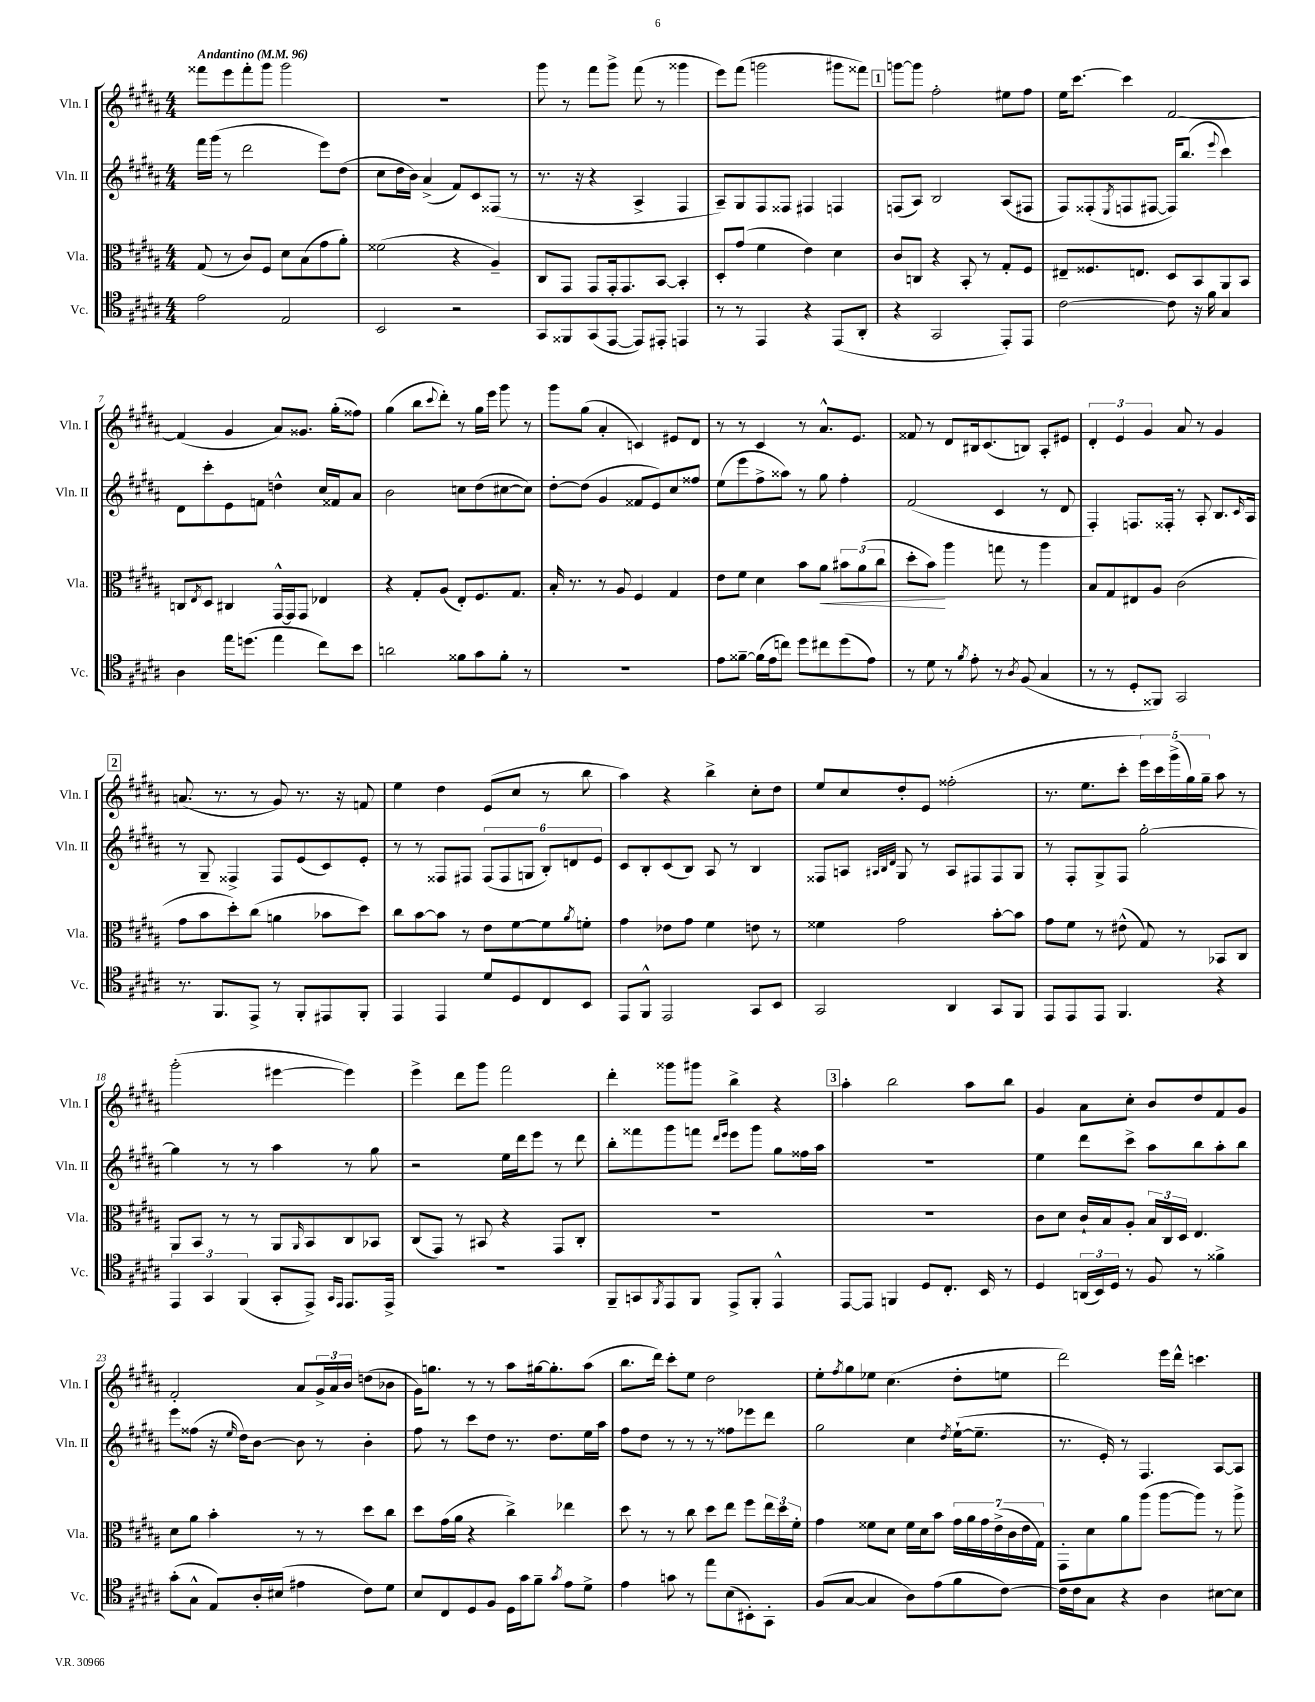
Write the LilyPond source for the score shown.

<<
\new StaffGroup <<
\new Staff = "s0" \with { instrumentName = "Vln. I" shortInstrumentName = "Vln. I" } {
    \clef treble \key b \major \numericTimeSignature \time 4/4 \tempo "Andantino" 4 = 96
    fisis'''8 e'''8 fisis'''8-. gis'''8 gis'''2 |
    R1 |
    gis'''8 r8 fis'''8 gis'''8-> fis'''8( r8 gisis'''4 |
    e'''8) fis'''8( g'''2 gis'''8 fisis'''8) |
    \mark \markup { \box "1" } g'''8~ g'''8 fis''2-. eis''8 fis''8 |
    e''16 cis'''8.~ cis'''4 fis'2~ |
    fis'4( gis'4 ais'8) gisis'8. gis''16-.( fisis''8) |
    gis''4( b''8 \appoggiatura { cis'''8 } dis'''8-.) r8 gis''16 e'''16 gis'''8 r8 |
    gis'''8 gis''8( ais'4-. c'4) eis'8 dis'8 |
    r8 r8 cis'4 r8 ais'8.-^ e'8. |
    fisis'8 r8 dis'8 bis16 cis'8.( b8) ais8-. eis'8 |
    \tuplet 3/2 { dis'4-. e'4 gis'4 } ais'8 r8 gis'4 |
    \mark \markup { \box "2" } a'8.( r8. r8 gis'8) r8. r16 f'8 |
    e''4 dis''4 e'8( cis''8 r8 b''8 |
    ais''4) r4 b''4-> cis''8-. dis''8 |
    e''8 cis''8 dis''8-. e'8 fisis''2-.( |
    r8. e''8. cis'''8-. \tuplet 5/4 { e'''16) cis'''16 gis'''16->( gis''16) gis''16-- } ais''8 r8 |
    gis'''2-.( eis'''4~ eis'''4) |
    e'''4-> dis'''8 gis'''8 fis'''2 |
    dis'''4-. gisis'''8 gis'''8 b''4-> r4 |
    \mark \markup { \box "3" } ais''4-. b''2 ais''8 b''8 |
    gis'4 ais'8 cis''8-. b'8 dis''8 fis'8 gis'8 |
    fis'2-. ais'8 \tuplet 3/2 { gis'16-> ais'16 b'16 } d''8( bes'8 |
    gis'16) g''8. r8 r8 ais''8 gis''16~ gis''8.-. ais''8( |
    b''8. dis'''16) cis'''8-. e''8 dis''2 |
    e''8-. \acciaccatura { fis''8 } gis''8 ees''8 cis''4.( dis''8-. e''8 |
    dis'''2) e'''16 dis'''16-^ c'''4. \bar "|." |
}
\new Staff = "s1" \with { instrumentName = "Vln. II" shortInstrumentName = "Vln. II" } {
    \clef treble \key b \major \numericTimeSignature \time 4/4
    fis'''16 gis'''16( r8 dis'''2 e'''8) dis''8( |
    cis''8 dis''16 b'16) ais'4->( fis'8) cis'8 fisis8( r8 |
    r8. r16 r4 ais4-> fis4 |
    ais8--) gis8 fis8 fisis8 fis4 f4 |
    \mark \markup { \box "1" } f8( ais8) b2 ais8( fis8 |
    fis8) fisis8-.( \acciaccatura { e8 } f8 fis8~ fis16) b''8.( \appoggiatura { e'''8 } cis'''4) |
    dis'8 cis'''8-. e'8 f'8 d''4-^ cis''16 fisis'16 ais'8 |
    b'2 c''8 dis''8( cis''8~ cis''8) |
    dis''8~-. dis''8( gis'4 fisis'8 e'8) cis''8 fisis''8 |
    e''8( e'''8 fis''8-> aisis''8) r8 gis''8 fis''4-. |
    fis'2( cis'4 r8 dis'8 |
    fis4-.) f8. fisis16-. r8 ais8-. b8. \grace { cis'16 } ais16 |
    \mark \markup { \box "2" } r8 gis8-- fisis4-> fisis8 e'8( cis'8) e'8-. |
    r8 r8 fisis8 fis8 \tuplet 6/4 { fis8( fis8 g8 b8-.) d'8 e'8 } |
    cis'8 b8-. cis'8( b8) ais8 r8 b4 |
    fisis8 a8 \grace { ais32 b32 dis'32 } gis8 r8 ais8 fis8 fis8 gis8 |
    r8 fis8-. gis8-> fis8 gis''2~-. |
    gis''4 r8 r8 ais''4 r8 gis''8 |
    r2 e''16 dis'''16 e'''8 r8 dis'''8 |
    b''8-. fisis'''8 gis'''8 f'''8 \grace { dis'''16 e'''16 } e'''8 gis'''8 gis''8 fisis''16 ais''16 |
    \mark \markup { \box "3" } R1 |
    e''4 dis'''8 cis'''8-> ais''8 b''8 ais''8-. b''8 |
    e'''8 fisis''8( r16 \grace { e''16 } dis''16) b'8~ b'8 r8 b'4-. |
    fis''8 r8 cis'''8 dis''8 r8. dis''8. e''16 ais''16 |
    fis''8 dis''8 r8 r8 r8 fisis''8 ees'''8 dis'''8 |
    gis''2 cis''4 \acciaccatura { dis''8 } e''16~-!( e''8.-- |
    r8. e'16-.) r8 fis4. ais8~ ais8 \bar "|." |
}
\new Staff = "s2" \with { instrumentName = "Vla." shortInstrumentName = "Vla." } {
    \clef alto \key b \major \numericTimeSignature \time 4/4
    gis8( r8 cis'8) fis8 dis'8 b8( gis'8 ais'8-.) |
    fisis'2( r4 ais4--) |
    cis8 gis,8 gis,8 gis,16-. gis,8. b,8~ b,4-. |
    dis8-. gis'8( fis'4 e'4) dis'4 |
    \mark \markup { \box "1" } cis'8 c8 r4 b,8-. r8 gis8-. fis8 |
    eis8-- fisis8. e8. dis8 b,8 ais,8 b,8 |
    c8 \acciaccatura { e8 } dis8 cis4 gis,16~-^ gis,16 gis,8 ees4 |
    r4 gis8-. ais8( e8-.) fis8. gis8. |
    b16-. r8. r8 ais8 fis4 gis4 |
    e'8 fis'8 dis'4 b'8 ais'8\< \tuplet 3/2 { bis'8 ais'8( cis''8 } |
    dis''8-. b'8\!) ais''4 g''8 r8 ais''4 |
    b8 gis8 eis8 ais8 cis'2( |
    \mark \markup { \box "2" } gis'8 b'8 dis''8-.) cis''8( a'4 bes'8 dis''8) |
    cis''8 b'8~ b'8 r8 e'8 fis'8~ fis'8 \acciaccatura { ais'8 } f'8-. |
    gis'4 ees'8 gis'8 fis'4 e'8 r8 |
    fisis'4 gis'2 b'8~-. b'8 |
    gis'8 fis'8 r8 eis'8-^( gis8) r8 bes,8 cis8 |
    ais,8 b,8 r8 r8 ais,8 \grace { ais,16 } b,8 cis8 bes,8 |
    cis8( gis,8) r8 bis,8 r4 gis,8 cis8-. |
    R1 |
    \mark \markup { \box "3" } R1 |
    cis'8 dis'8 cis'16-! b16 ais8-. \tuplet 3/2 { b16 cis16 dis16 } e4. |
    dis'8 ais'8 b'4-. r8 r8 dis''8 cis''8 |
    dis''8 gis'16( ais'16 r4 cis''4->) ees''4 |
    dis''8 r8 r8 cis''8 dis''8 e''8 fis''8 \tuplet 3/2 { e''16 dis''16 fis'16-. } |
    gis'4 fisis'8 dis'8 fisis'16 dis'16 b'8 \tuplet 7/4 { gis'16 ais'16 gis'16 e'16->( cis'16 e'16 gis16) } |
    gis,8-. dis'8 ais'8 ais''8( ais''8~ ais''8) r8 ais''8-> \bar "|." |
}
\new Staff = "s3" \with { instrumentName = "Vc." shortInstrumentName = "Vc." } {
    \clef tenor \key b \major \numericTimeSignature \time 4/4
    e'2 e2 |
    b,2 r2 |
    gis,8 fisis,8 gis,8( e,8~ e,8) eis,8-. e,4 |
    r8 r8 e,4 r4 e,8( ais,8-. |
    \mark \markup { \box "1" } r4 gis,2 e,8-.) e,8 |
    cis'2~ cis'8 r16 fis'16 gis4 |
    ais4 e''16 d''8.( e''4 cis''8) b'8 |
    a'2 fisis'8 gis'8 fisis'8-. r8 |
    R1 |
    e'8 fisis'8~-- fisis'16( e'16 c''8) dis''8 cis''8 dis''8( e'8) |
    r8 dis'8 r8 \acciaccatura { fis'8 } e'8-. r8 \acciaccatura { ais8 } fis8( gis4 |
    r8 r8 dis8-. fisis,8) gis,2 |
    \mark \markup { \box "2" } r8. fis,8. e,8-> r8 fis,8-. eis,8 fis,8-. |
    e,4 e,4 dis'8 dis8 cis8 b,8 |
    e,8 fis,8-^ e,2 gis,8 b,8 |
    gis,2 ais,4 gis,8 fis,8 |
    e,8 e,8 e,8 fis,4. r4 |
    \tuplet 3/2 { e,4 gis,4 fis,4( } gis,8-. e,8->) \grace { gis,16 e,16 } e,8. e,16-> |
    R1 |
    fis,8-- g,8 \acciaccatura { fis,8 } e,8 fis,8 e,8-> fis,8-. e,4-^ |
    \mark \markup { \box "3" } e,8~ e,8 f,4 dis8 cis8.-. b,16 r8 |
    dis4 \tuplet 3/2 { a,16( b,16) dis16 } r8 fis8 r8 fisis'4-> |
    gis'8-.( gis8-^ e8) ais16-. bis16( eis'4 cis'8) dis'8 |
    b8 cis8 dis8 fis8 dis16 gis'16 fis'8-- \acciaccatura { gis'8 } e'8 dis'8-> |
    e'4 g'8 r8 e''8 b8( bis,8-.) gis,8-. |
    fis8( gis8~ gis4 ais8) e'8( fis'8 cis'8~) |
    cis'16 cis'16 gis8 r4 ais4 bis8~ bis8 \bar "|." |
}
>>
>>
